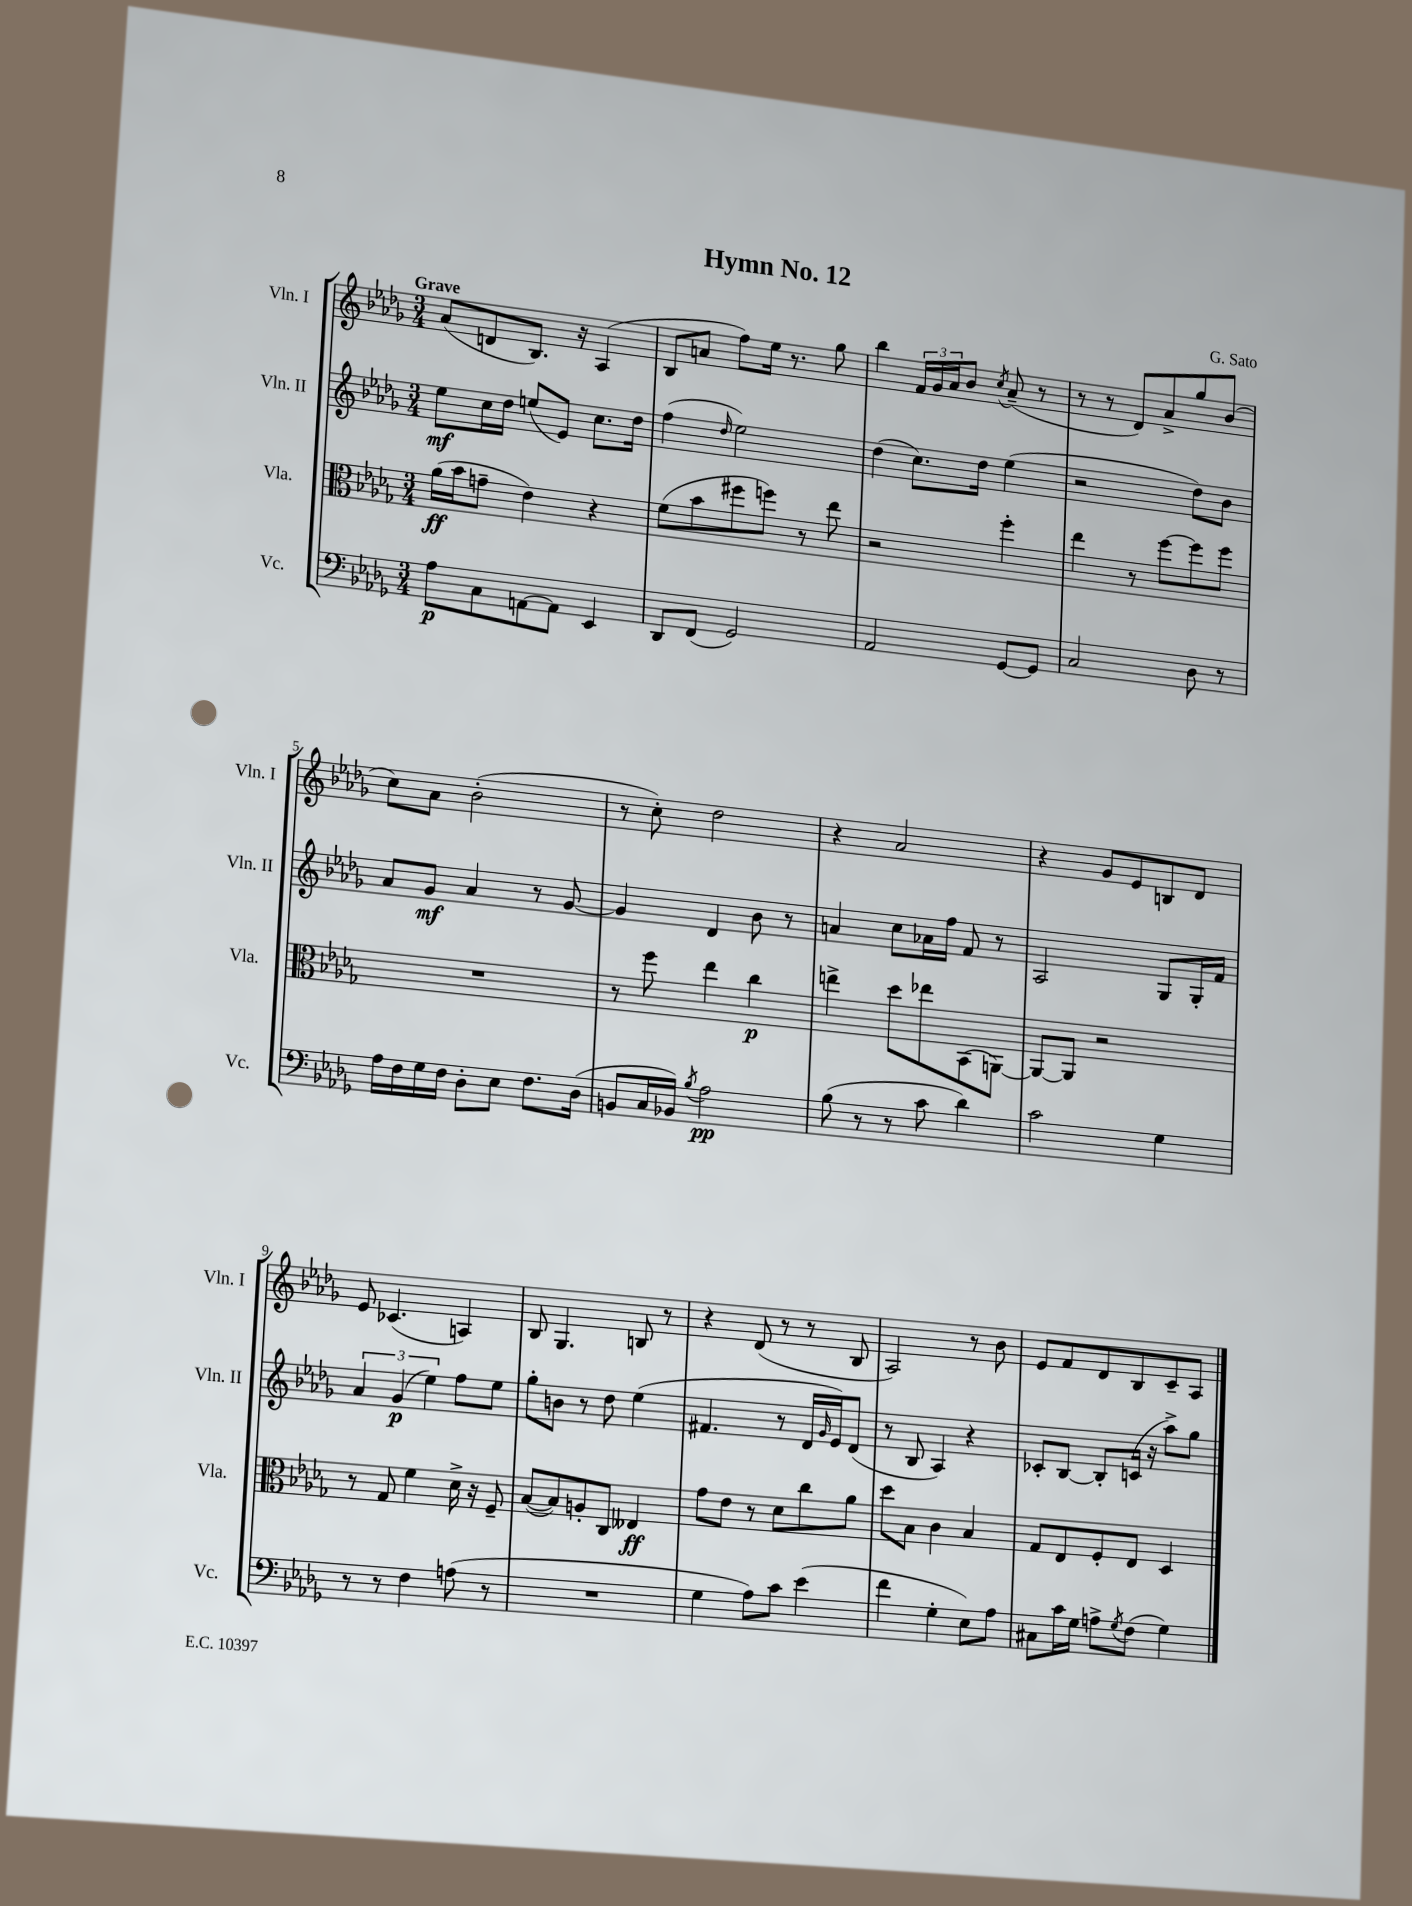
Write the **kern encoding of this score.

**kern	**kern	**kern	**kern
*staff4	*staff3	*staff2	*staff1
*clefF4	*clefC3	*clefG2	*clefG2
*k[b-e-a-d-g-]	*k[b-e-a-d-g-]	*k[b-e-a-d-g-]	*k[b-e-a-d-g-]
*M3/4	*M3/4	*M3/4	*M3/4
8A-\L	(16a-\LL	8ee-\L	(8a-/L
.	16b-\J	.	.
8C\	8g~\J	16cc\L	8d/
.	.	16dd-\JJ	.
[8AA\	4e-\)	(8ee/L	8.B-/J)
8AA\]J	.	8e-/J)	.
.	.	.	16r
4EE-/	4r	8.cc\L	(4A-/
.	.	16dd-\Jk	.
=	=	=	=
8DD-/L	(8f\L	(4ff\	8B-/L
(8FF/J	8b-\	.	8a/J
.	.	16qqdd-/	.
2GG-/)	8ff#\	2ee-\)	8ff\L)
.	8ff\J)	.	16ee-\Jk
.	.	.	8.r
.	8r	.	.
.	8ee-\	.	8gg-\
=	=	=	=
2AA-/	2r	(4dd-\	4bb-\
.	.	8.cc\L)	24f/LL
.	.	.	24g-/
.	.	.	24a-/J
.	.	.	8b-/J
.	.	16dd-\Jk	.
.	.	.	8qcc/
[8GG-/L	4ff'\	(4ee-\	(8a-~/
8GG-/]J	.	.	8r
=	=	=	=
2C/	4ee-\	2r	8r
.	.	.	8r
.	8r	.	8d-/L)
.	[8ff\L	.	8a-^/
8D-\	8ff\]	8dd-\L)	8gg-/
8r	8ff\J	8b-\J	(8b-/J
=	=	=	=
16A-\LL	2.r	8a-/L	8cc\L)
16F\	.	.	.
16G-\	.	8g-/J	8a-\J
16F\JJ	.	.	.
8D-'\L	.	4a-/	(2b-'\
8E-\J	.	.	.
8.F\L	.	8r	.
.	.	[8g-/	.
(16D-\Jk	.	.	.
=	=	=	=
8BB/L	8r	4g-/]	8r
16C/L	8ff\	.	8cc'\)
16BB-/JJ)	.	.	.
8qB-/	.	.	.
2A-\	4ee-\	4d-/	2dd-\
.	4cc\	8b-\	.
.	.	8r	.
=	=	=	=
(8B-\	4ee^\	4a/	4r
8r	.	.	.
8r	8dd-\L	8cc\L	2a-/
8c\	8ee-\	16a-\L	.
.	.	16ff\JJ	.
4d-\)	(8BB-\	8f/	.
.	[8AA\J)	8r	.
=	=	=	=
2c\	8AA/_L	2A-/	4r
.	8AA/]J	.	.
.	2r	.	8g-/L
.	.	.	8e-/
4G-\	.	8G-/L	8B/
.	.	16G-'/L	8d-/J
.	.	16f/JJ	.
=	=	=	=
8r	8r	6a-/	8e-/
8r	8G-/	.	(4.c-/
.	.	(6g-/	.
4F\	4f\	.	.
.	.	6ee-\)	.
(8A\	16d-^\	8ff\L	4A/)
.	16r	.	.
8r	8F~/	8ee-\J	.
=	=	=	=
2.r	([8B-/L	8gg-'\L	8B-/
.	8B-/])	8b\J	4.G-/
.	8A'/	8r	.
.	8C/J	8dd-\	.
.	4E--/	(4ee-\	8B/
.	.	.	8r
=	=	=	=
4G-\	8g-\L	4.f#/	4r
.	8e-\J	.	.
8A-\L)	8r	.	(8d-/
8c\J	8d-\L	8r	8r
(4e-\	8cc\	16d-/LL	8r
.	.	16qqg-/	.
.	.	16e-/J)	.
.	8a-\J	(8d-/J	8B-/
=	=	=	=
4f\	8dd-\L	8r	2A-/)
.	8B-\J	8B-/	.
4G-'\	4c\	4A-/)	.
8E-\L)	4B-/	4r	8r
8A-\J	.	.	8b-\
=	=	=	=
8C#\L	8G-/L	8c-'/L	8e-/L
16c\L	8E-/	[8B-/J	8f/
16G-\JJ	.	.	.
8A^\L	8F'/	8B-'/]L	8d-/
8qG-/	.	.	.
(8F\J	8E-/J	(16c/Jk	8B-/
.	.	16r	.
4G-\)	4D-/	8aa-^\L)	8c~/
.	.	8gg-\J	8A-/J
==	==	==	==
*-	*-	*-	*-
